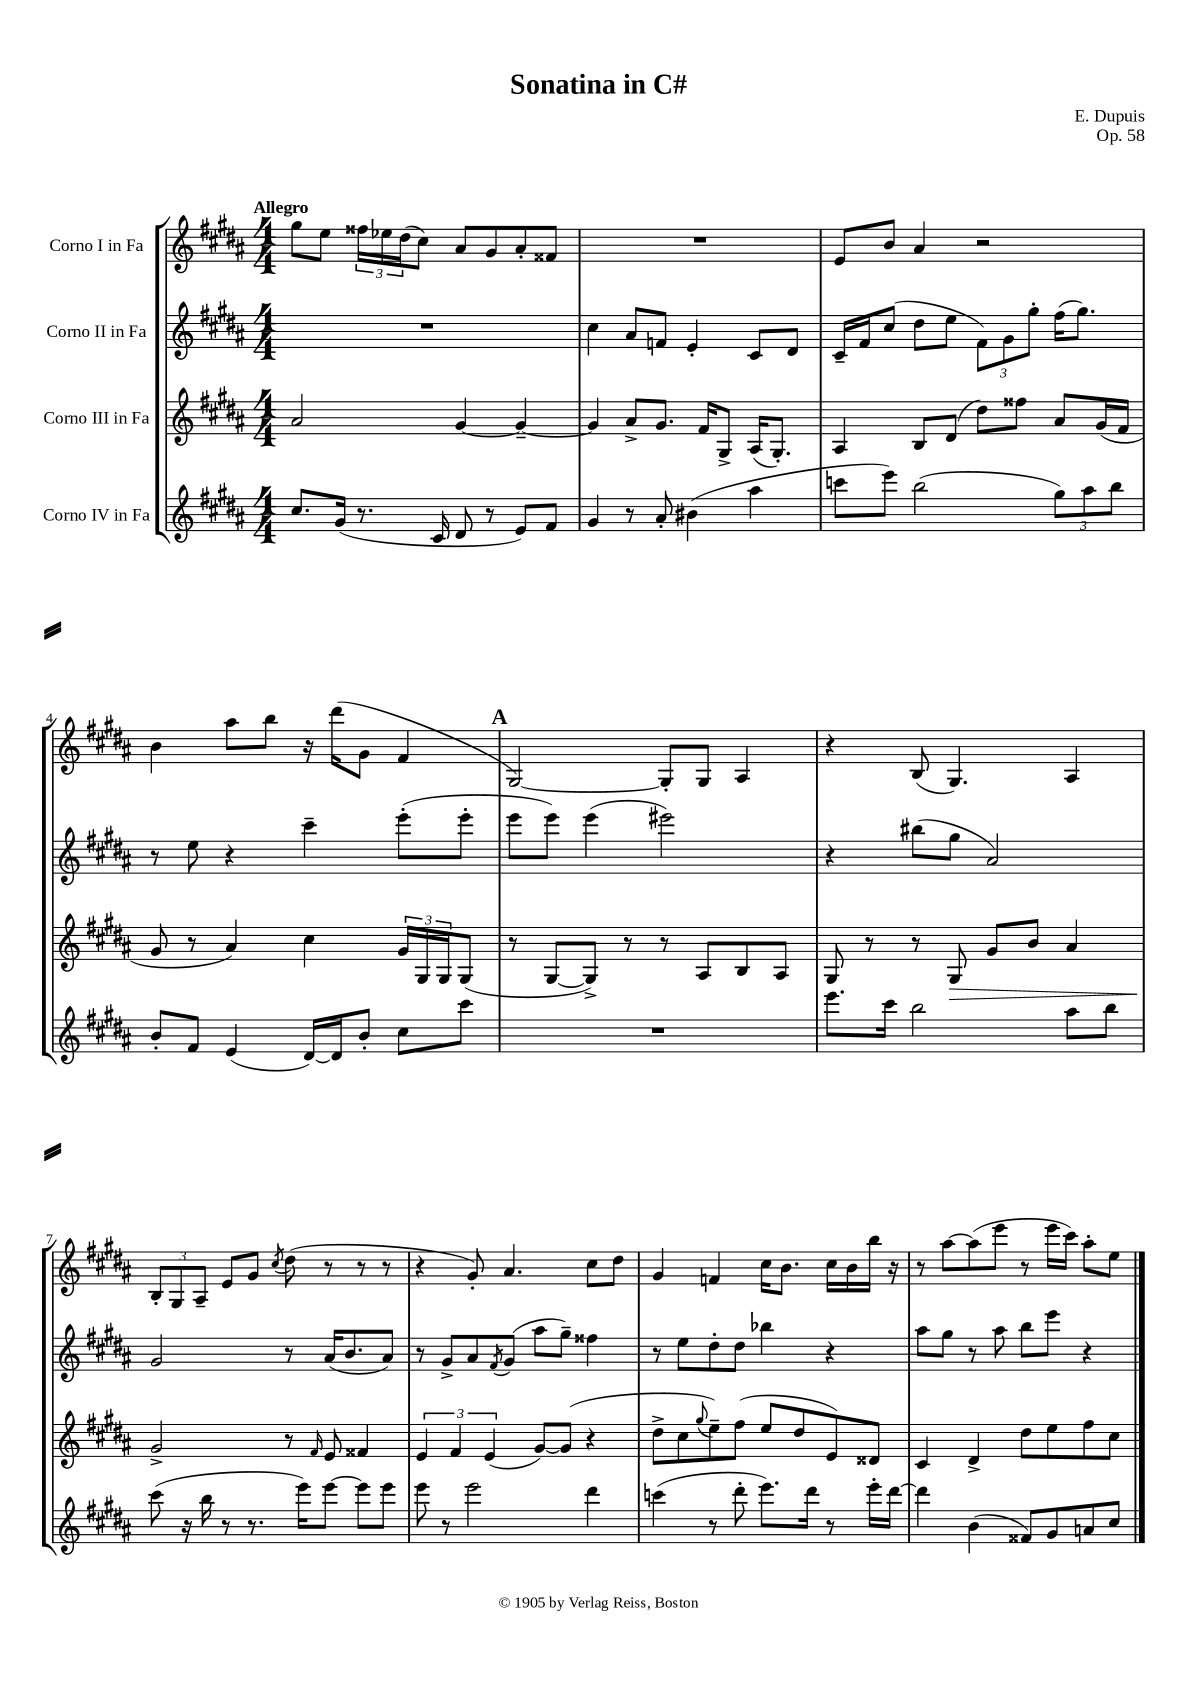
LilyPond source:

\header { title = "Sonatina in C#" composer = "E. Dupuis" opus = "Op. 58" }
<<
\new StaffGroup <<
\new Staff = "s0" \with { instrumentName = "Corno I in Fa" } {
    \clef treble \key b \major \numericTimeSignature \time 4/4 \tempo "Allegro"
    gis''8 e''8 \tuplet 3/2 { fisis''16 ees''16 dis''16( } cis''8) ais'8 gis'8 ais'8-. fisis'8 |
    R1 |
    e'8 b'8 ais'4 r2 |
    b'4 ais''8 b''8 r16 dis'''16( gis'8 fis'4 |
    \mark \markup { \bold "A" } gis2~) gis8-. gis8 ais4 |
    r4 b8( gis4.) ais4 |
    \tuplet 3/2 { b8-. gis8 ais8-- } e'8 gis'8 \acciaccatura { cis''8 } dis''8( r8 r8 r8 |
    r4 gis'8-.) ais'4. cis''8 dis''8 |
    gis'4 f'4 cis''16 b'8. cis''16 b'16 b''16 r16 |
    r8 ais''8~ ais''8( e'''8 r8 e'''16 cis'''16) ais''8-. e''8 \bar "|." |
}
\new Staff = "s1" \with { instrumentName = "Corno II in Fa" } {
    \clef treble \key b \major \numericTimeSignature \time 4/4
    R1 |
    cis''4 ais'8 f'8 e'4-. cis'8 dis'8 |
    cis'16-- fis'16 cis''8( dis''8 e''8 \tuplet 3/2 { fis'8) gis'8 gis''8-. } fis''16( gis''8.) |
    r8 e''8 r4 cis'''4-- e'''8-.( e'''8-. |
    \mark \markup { \bold "A" } e'''8 e'''8) e'''4( eis'''2) |
    r4 bis''8( gis''8 ais'2) |
    gis'2 r8 ais'16( b'8. ais'8) |
    r8 gis'8-> ais'8 \acciaccatura { fis'8 } gis'8( ais''8 gis''8--) fisis''4 |
    r8 e''8 dis''8-. dis''8 bes''4 r4 |
    ais''8 gis''8 r8 ais''8 b''8 e'''8 r4 \bar "|." |
}
\new Staff = "s2" \with { instrumentName = "Corno III in Fa" } {
    \clef treble \key b \major \numericTimeSignature \time 4/4
    ais'2 gis'4~ gis'4~-- |
    gis'4 ais'8-> gis'8. fis'16 gis8-> ais16( gis8.-.) |
    ais4 b8 dis'8( dis''8) fisis''8 ais'8 gis'16( fis'16 |
    gis'8 r8 ais'4) cis''4 \tuplet 3/2 { gis'16 gis16 gis16 } gis8( |
    \mark \markup { \bold "A" } r8 gis8~ gis8->) r8 r8 ais8 b8 ais8 |
    gis8 r8 r8 gis8\> gis'8 b'8 ais'4 |
    gis'2->\! r8 \grace { fis'16 } e'8 fisis'4 |
    \tuplet 3/2 { e'4 fis'4 e'4( } gis'8~) gis'8( r4 |
    dis''8-> cis''8 \appoggiatura { gis''8 } e''8--) fis''8( e''8 dis''8 e'8) disis'8 |
    cis'4 dis'4-> dis''8 e''8 fis''8 cis''8 \bar "|." |
}
\new Staff = "s3" \with { instrumentName = "Corno IV in Fa" } {
    \clef treble \key b \major \numericTimeSignature \time 4/4
    cis''8. gis'16( r8. cis'16 dis'8 r8 e'8) fis'8 |
    gis'4 r8 ais'8-. bis'4( ais''4 |
    c'''8 e'''8) b''2( \tuplet 3/2 { gis''8) ais''8 b''8 } |
    b'8-. fis'8 e'4( dis'16~) dis'16 b'8-. cis''8 cis'''8 |
    \mark \markup { \bold "A" } R1 |
    e'''8. cis'''16 b''2 ais''8 b''8 |
    cis'''8( r16 b''16 r8 r8. e'''16) e'''8~ e'''8 e'''8 |
    e'''8 r8 e'''2 dis'''4 |
    c'''4( r8 dis'''8-. e'''8.) dis'''16 r8 e'''16-. dis'''16~ |
    dis'''4 b'4( fisis'8) gis'8 a'8 cis''8 \bar "|." |
}
>>
>>
